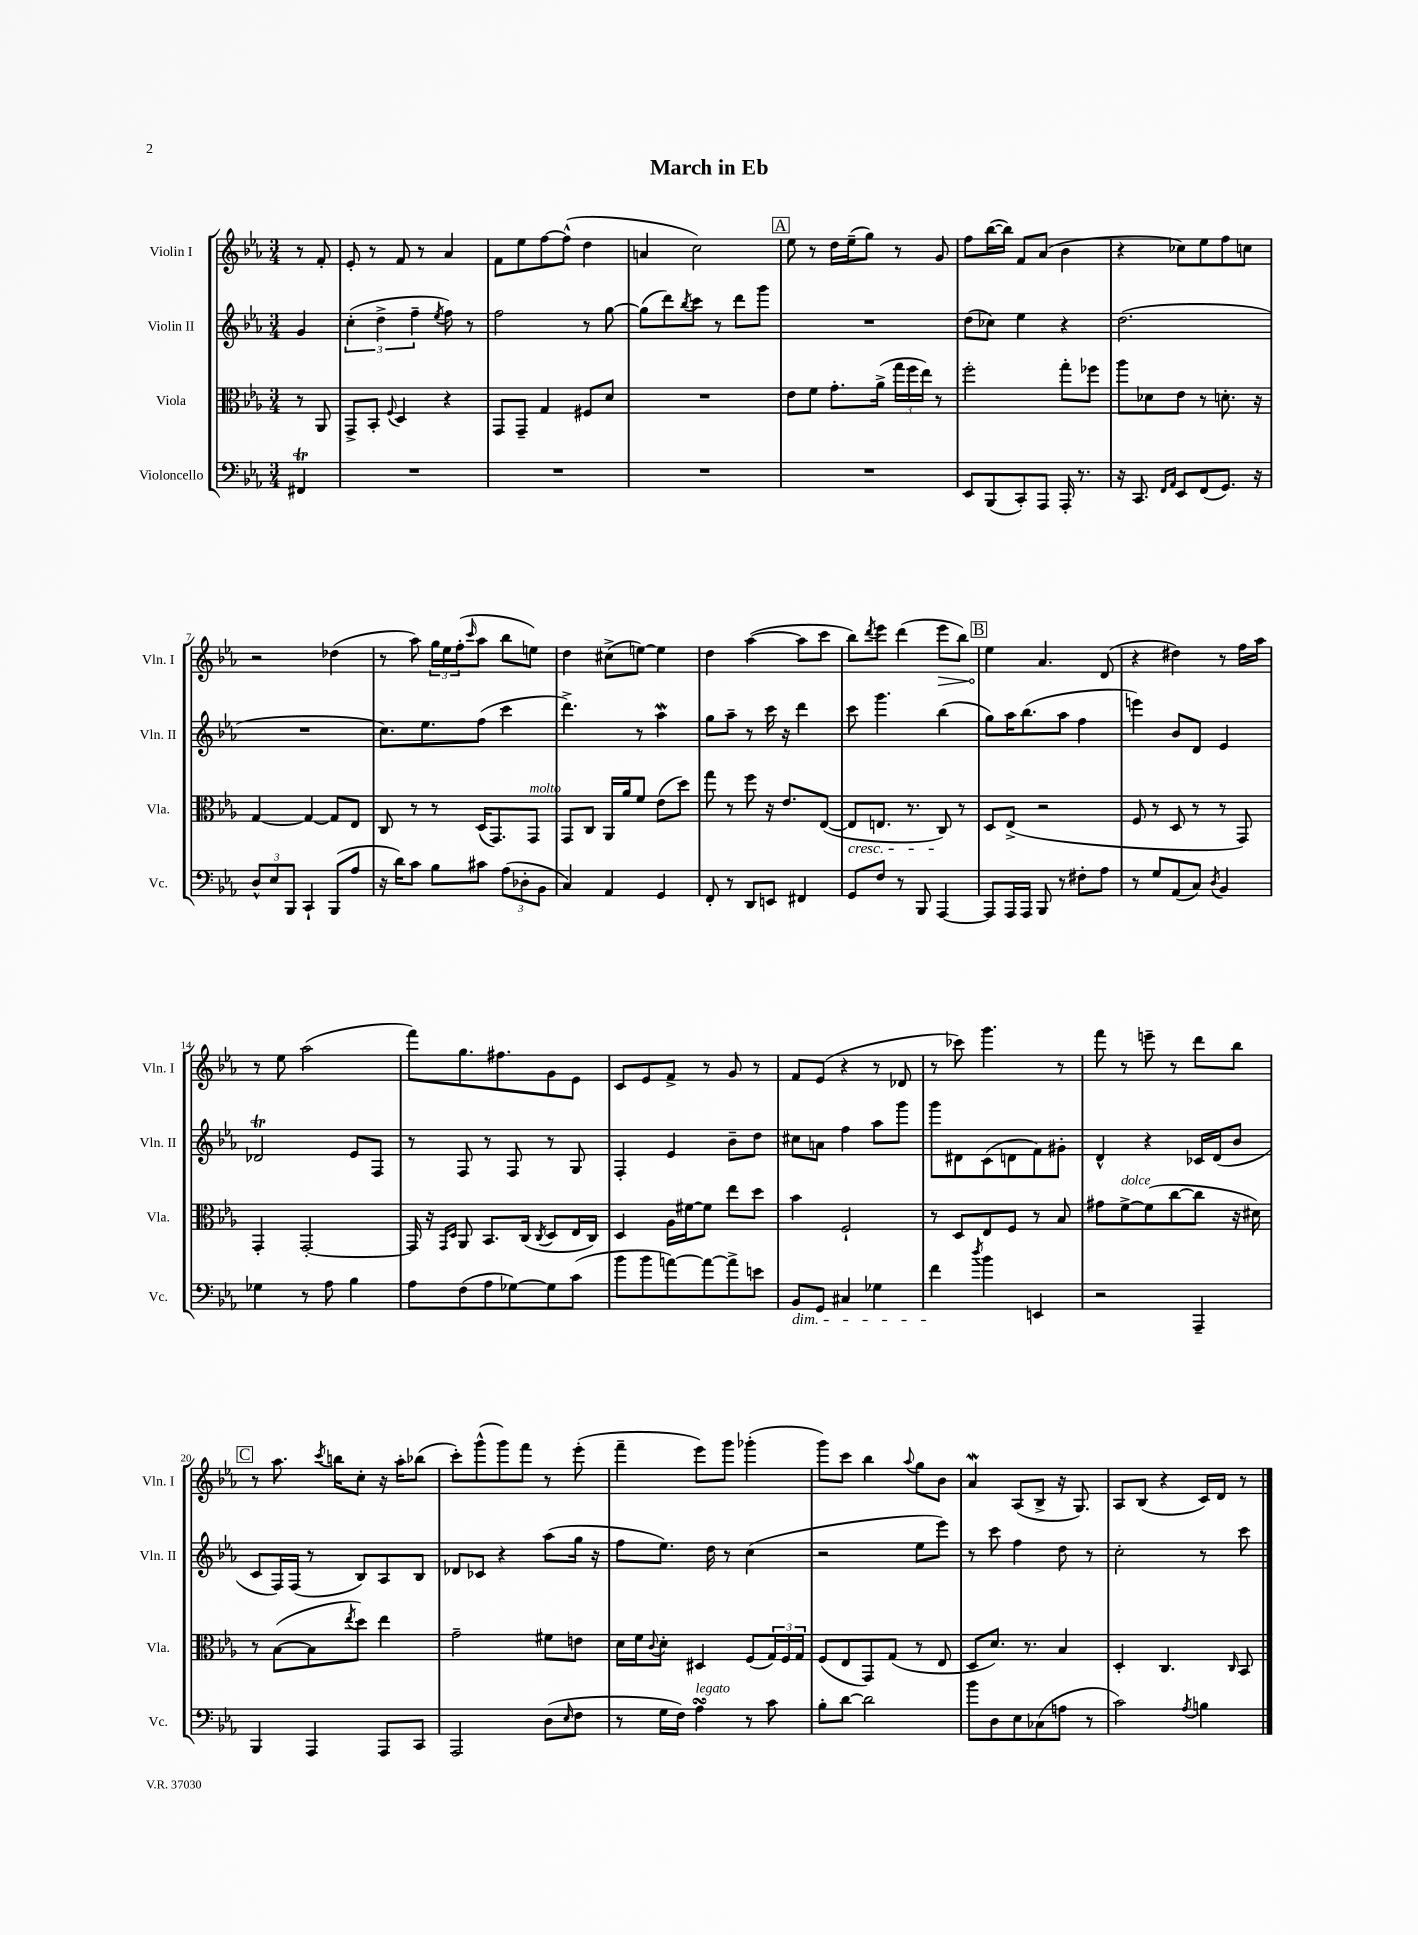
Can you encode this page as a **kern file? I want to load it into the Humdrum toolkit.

**kern	**kern	**kern	**kern
*staff4	*staff3	*staff2	*staff1
*clefF4	*clefC3	*clefG2	*clefG2
*k[b-e-a-]	*k[b-e-a-]	*k[b-e-a-]	*k[b-e-a-]
*M3/4	*M3/4	*M3/4	*M3/4
4FF#	8r	4g	8r
.	8AA-	.	8f'
=	=	=	=
2.r	8GG^	(6cc'	8e-'
.	8BB-'	.	8r
.	.	6dd^	.
.	8qqF	.	.
.	4D	.	8f
.	.	6ff~	.
.	.	.	8r
.	.	8qee-	.
.	4r	8ff)	4a-
.	.	8r	.
=	=	=	=
2.r	8GG	2ff	8f
.	8GG~	.	8ee-
.	4G	.	[8ff
.	.	.	(8ff^^]
.	8F#	8r	4dd
.	8d	[8gg	.
=	=	=	=
2.r	2.r	(8gg]	4a
.	.	8ddd)	.
.	.	8qbb-	.
.	.	8ccc	2cc)
.	.	8r	.
.	.	8ddd	.
.	.	8ggg	.
=	=	=	=
2.r	8e-	2.r	8ee-
.	8f	.	8r
.	8.g'	.	16dd
.	.	.	(16ee-~
.	.	.	8gg)
.	(16a-^	.	.
.	24gg	.	8r
.	24ff	.	.
.	24ee-)	.	.
.	8r	.	8g
=	=	=	=
8EE-	2ff'	(8dd	8ff
(8BBB-	.	8cc-)	([16bb-
.	.	.	16bb-])
8CC')	.	4ee-	8f
8AAA-	.	.	(8a-
16AAA-'	8gg'	4r	4b-
8.r	.	.	.
.	8ff-	.	.
=	=	=	=
16r	8aa-	(2.dd	4r
8.CC	.	.	.
.	8d-	.	.
16qqFF	.	.	.
16qqAA-	.	.	.
8EE-	8e-	.	8cc-)
(8FF	8r	.	8ee-
8.GG)	8.d'	.	8ff
.	.	.	8cc
16r	16r	.	.
=	=	=	=
12D^^	[4G	2.r	2r
12E-	.	.	.
12BBB-	.	.	.
4CC`	4G_	.	.
(8BBB-	8G]	.	(4dd-
8A-	8E-	.	.
=	=	=	=
16r	8C	8.cc)	8r
16d)	.	.	.
8c	8r	.	8aa-)
.	.	8.ee-	.
8B-	8r	.	24gg
.	.	.	24ee-
.	.	.	(24ff'
.	.	.	16qqccc
8c#	(16D	(8ff	8aa-
.	8.GG)	.	.
(12A-	.	4ccc	8bb-
12D-'	.	.	.
.	8GG	.	8ee)
12BB-	.	.	.
=	=	=	=
4C)	8GG	4.ddd^)	4dd
.	8C	.	.
4AA-	16AA-	.	(8cc#^
.	16a-	.	.
.	8f	8r	[8ee)
4GG	(8e-	4aa-	4ee]
.	8dd)	.	.
=	=	=	=
8FF'	8gg	8gg	4dd
8r	8r	8aa-~	.
8DD	8ff	8r	([4aa-
8EE	16r	16ccc	.
.	8.e-	16r	.
4FF#	.	4ddd	8aa-]
.	([8E-	.	8ccc
=	=	=	=
8GG	8E-]	8ccc	8bb-)
.	.	.	8qddd
8F	8.E	4.ggg	8eee-
8r	.	.	(4ddd
.	8.r	.	.
8BBB-	.	.	.
[4AAA-	8C)	(4bb-	8eee-
.	8r	.	8bb-)
=	=	=	=
8AAA-]	8D	8gg)	4ee-
16AAA-	(8E-^	16aa-	.
16AAA-	.	(8.bb-	.
8BBB-	2r	.	4.a-
8r	.	8aa-	.
8F#'	.	4ff	.
8A-	.	.	(8d
=	=	=	=
8r	8F	4eee)	4r
8G	8r	.	.
(8AA-	8D	8b-	4dd#)
8C)	8r	8d	.
8qD	.	.	.
4BB-	8r	4e-	8r
.	8GG)	.	16ff
.	.	.	16aa-
=	=	=	=
4G-	4GG'	2d-	8r
.	.	.	8ee-
8r	[2GG'	.	(2aa-
8A-	.	.	.
4B-	.	8e-	.
.	.	8F	.
=	=	=	=
8A-	16GG]	8r	8fff)
.	16r	.	.
.	16qqGG	.	.
.	16qqD	.	.
(8F	8AA-	8F	8.gg
8A-	8.BB-	8r	.
.	.	.	8.ff#
[8G-)	.	8F	.
.	(16C	.	.
.	8qC	.	.
8G-]	8D	8r	8g
(8c	16E-	8G	8e-
.	16C)	.	.
=	=	=	=
8b-	4D	4F'	8c
8b-	.	.	8e-
[8a)	16A-	4e-	8f^
.	[16f#	.	.
8a_	8f#]	.	8r
8a^]	8ee-	8b-~	8g
8e	8dd	8dd	8r
=	=	=	=
8BB-	4b-	8cc#	8f
8GG	.	8a	(8e-
4C#	2F`	4ff	4r
4G-	.	8aa-	8r
.	.	8ggg	8d-
=	=	=	=
4f	8r	8ggg	8r
.	8D	8d#	8ccc-)
8qdd	.	.	.
4b-	8E-	(8c	4.ggg
.	8F	8d	.
4EE	8r	8f)	.
.	8B-	8g#'	8r
=	=	=	=
2r	8g#	4d^^	8fff
.	[8f^	.	8r
.	(8f]	4r	8eee~
.	[8cc	.	8r
4AAA-~	8cc]	16c-	8ddd
.	.	(16d	.
.	16r	8b-	8bb-
.	16d#)	.	.
=	=	=	=
4BBB-	8r	8c	8r
.	([8B-	16F)	8.aa-
.	.	(16F	.
4AAA-	8B-]	8r	.
.	.	.	8qccc
.	.	.	16bb
.	8qee-	.	.
.	8dd)	8B-)	8cc'
8AAA-	4ee-	8A-	16r
.	.	.	16aa-'
8CC	.	8B-	(8bb-
=	=	=	=
2AAA-	2g~	8d-	8ccc')
.	.	8c-	(8ggg^^
.	.	4r	8ggg)
.	.	.	8fff
(8D	8f#	(8aa-	8r
16qqE-	.	.	.
8F	8e	16gg	(8eee-'
.	.	16r	.
=	=	=	=
8r	16d	8ff	4fff~
.	16f	.	.
.	8qqc	.	.
16G	8d'	8.ee-)	.
16F)	.	.	.
4A-	4D#	.	8eee-)
.	.	16dd	.
.	.	8r	8ggg
8r	(8F	(4cc	(4ggg-'
8c	24G)	.	.
.	24F	.	.
.	24G	.	.
=	=	=	=
8B-'	(8F	2r	8ggg)
[8d	8E-	.	8ccc
2d]	8GG)	.	4bb-
.	(8G	.	.
.	.	.	8qqaa-
.	8r	8ee-	8gg
.	8E-	8eee-)	8b-
=	=	=	=
8b-	8D	8r	4a-
8D	8.d)	8ccc	.
8E-	.	4ff	(8A-
.	8.r	.	.
(8C-	.	.	8B-^
8A	4B-	8dd	16r
.	.	.	8.G)
8r	.	8r	.
=	=	=	=
2c)	4D'	2cc'	8A-
.	.	.	(8B-
.	4.C	.	4r
8qA-	.	.	.
4B	.	8r	16c)
.	.	.	16d
.	16qqC	.	.
.	8BB-	8ccc	8r
==	==	==	==
*-	*-	*-	*-
